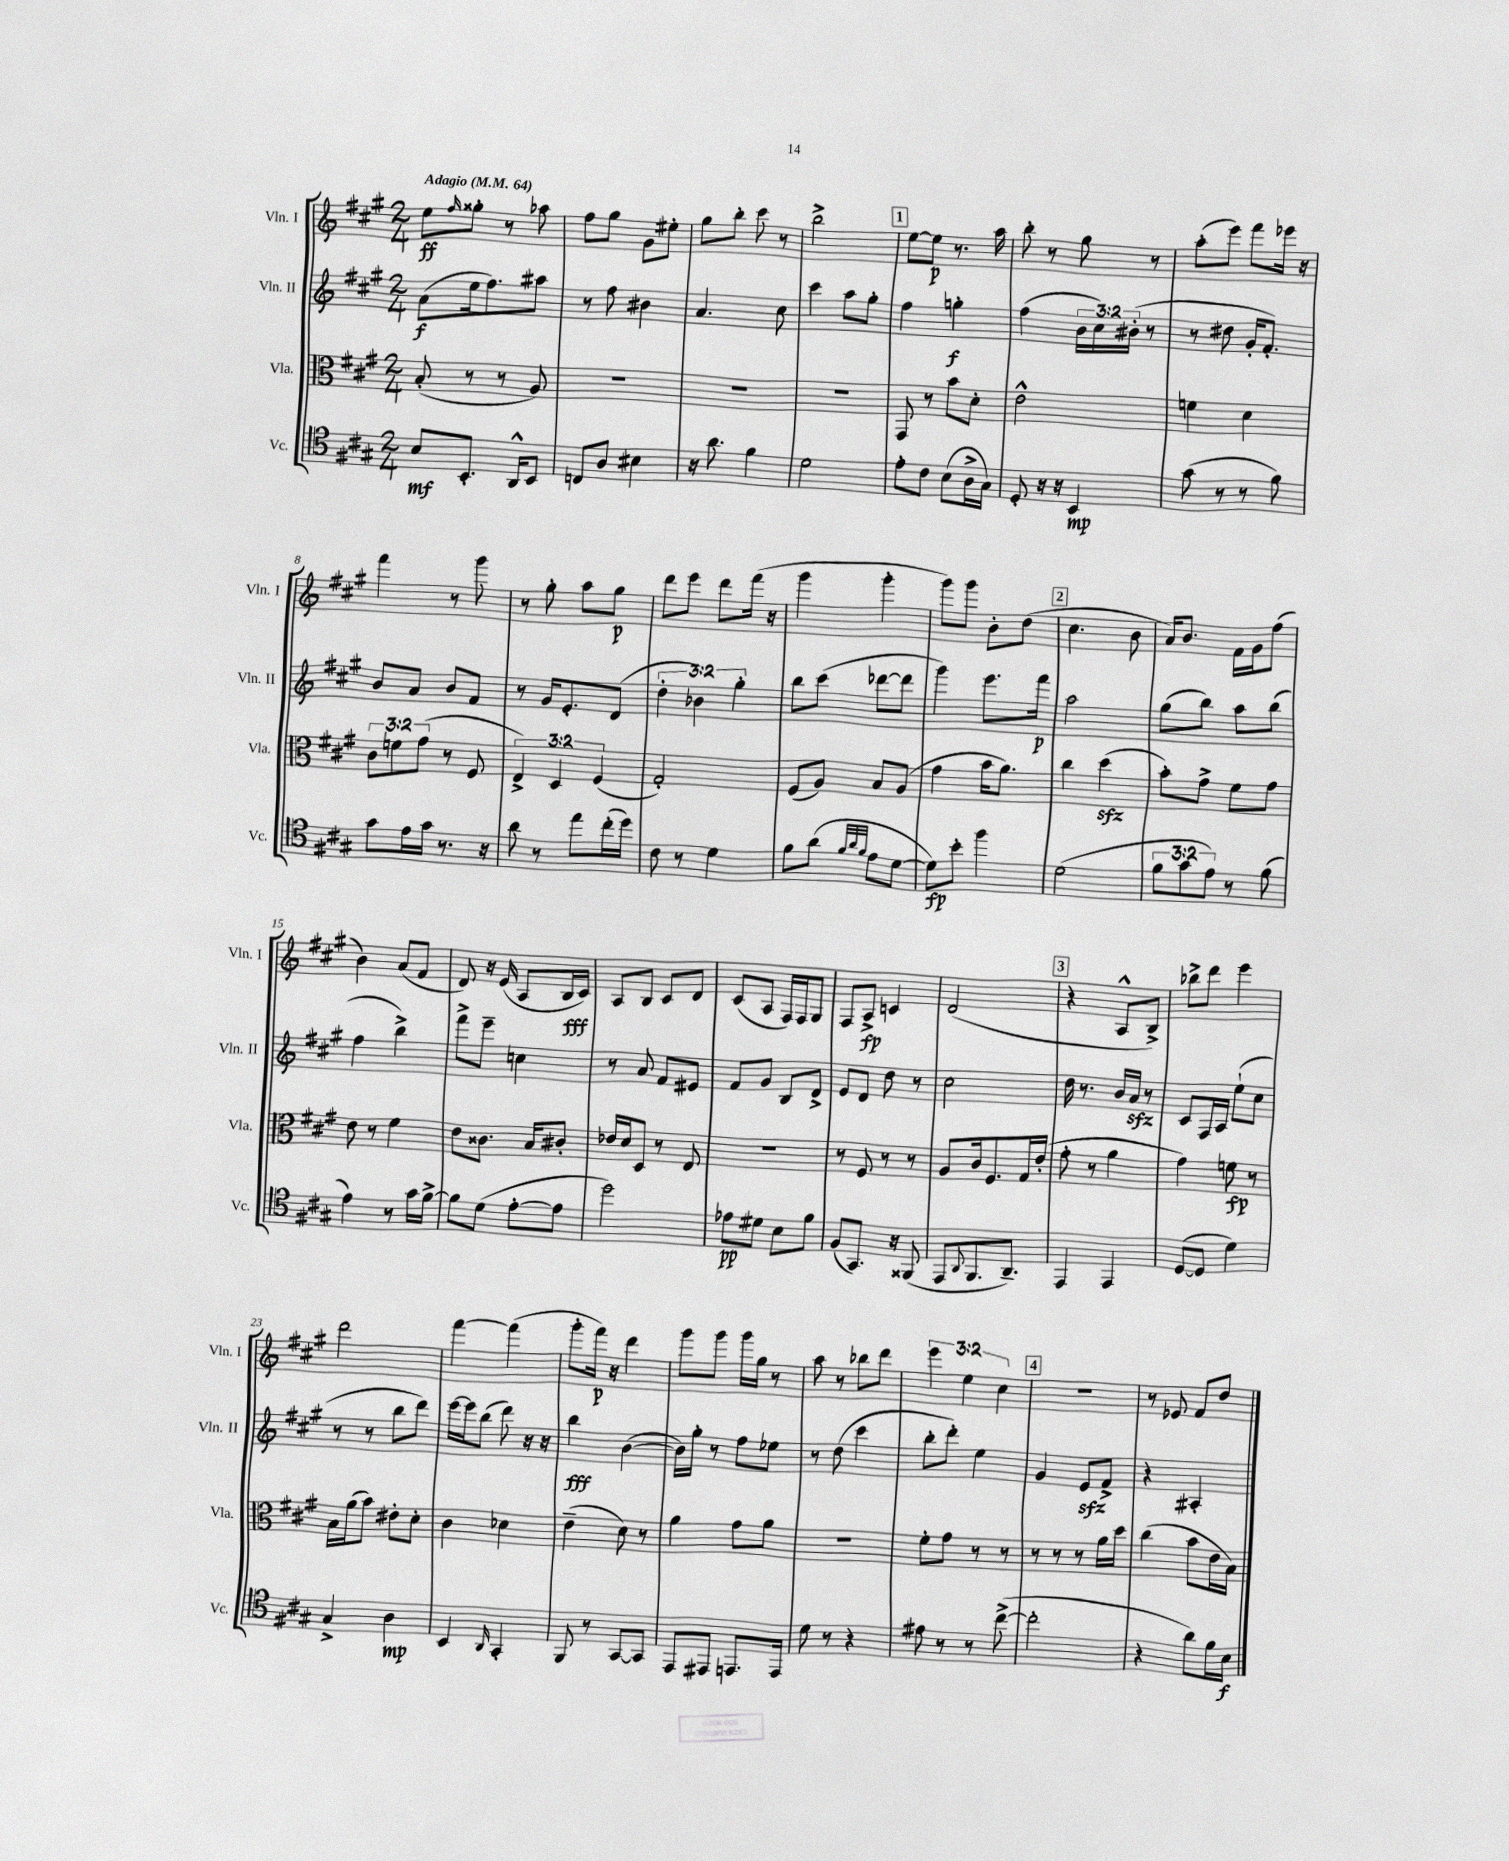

**kern	**kern	**kern	**kern
*staff4	*staff3	*staff2	*staff1
*clefC4	*clefC3	*clefG2	*clefG2
*k[f#c#g#]	*k[f#c#g#]	*k[f#c#g#]	*k[f#c#g#]
*M2/4	*M2/4	*M2/4	*M2/4
*MM64	*MM64	*MM64	*MM64
8B	(8B'	(8a	8ee
.	.	.	16qqff#
8.BB'	8r	16ee	8gg##'
.	.	8.ff#)	.
.	8r	.	8r
16AA^^	.	.	.
8BB	8A)	8aa#	8aa-
=	=	=	=
8C	2r	8r	8ff#
8A	.	8ff#	8gg#
4B#	.	4b#	8g#
.	.	.	8ee#'
=	=	=	=
16r	2r	4.a	8gg#
8.a	.	.	.
.	.	.	8bb'
4f#	.	.	8ccc#
.	.	8cc#	8r
=	=	=	=
2d	2r	4ccc#	2bb^
.	.	8aa	.
.	.	8gg#'	.
=	=	=	=
8e'	8GG#	4ff#	[8ee
8c#	8r	.	8ee]
(8B	8b	4gg'	8.r
16A^	8d'	.	.
16G#)	.	.	16aa
=	=	=	=
8D'	2e^^	(4ff#	8bb'
16r	.	.	8r
16r	.	.	.
4BB	.	24b	8gg#
.	.	24cc#)	.
.	.	(24b#'	.
.	.	8r	8r
=	=	=	=
(8g#	4f	8r	(8aa'
8r	.	8dd#	8eee)
8r	4d	16g#'	8fff#
.	.	8.f#')	.
8f#)	.	.	16eee-
.	.	.	16r
=	=	=	=
8g#	12c#	8b	4fff#
.	12f	.	.
16e	.	8a	.
.	(12g#	.	.
16g#	.	.	.
8.r	8r	8b	8r
.	8F#	8f#	8ggg#
16r	.	.	.
=	=	=	=
8a	6E^)	8r	8r
8r	.	16g#	8gg#'
.	6D	.	.
.	.	8.e'	.
8ee	.	.	8aa
.	(6F#	.	.
(16cc#'	.	(8d	8gg#
16dd)	.	.	.
=	=	=	=
8c#	2G#')	6dd'	8ddd
8r	.	.	8eee
.	.	6b-)	.
4d	.	.	8ddd
.	.	6gg#'	.
.	.	.	(16fff#
.	.	.	16r
=	=	=	=
8f#	(8F#	8bb	4ggg#
(8a	8A)	(8ccc#	.
32qqf#	.	.	.
32qqa	.	.	.
32qqf#	.	.	.
8e	8B	[8ddd-	4ggg#'
[8d	(8A	8ddd-]	.
=	=	=	=
8d])	4g#	4ggg#)	8ggg#)
8b'	.	.	8ggg#
4ff#	16b	8.eee	8b'
.	8.a)	.	.
.	.	.	(8dd
.	.	16fff#	.
=	=	=	=
(2d	4cc#	2aa	4.cc#
.	(4dd	.	.
.	.	.	8b
=	=	=	=
12f#	8b')	(8gg#	16a)
.	.	.	8.b
12g#	.	.	.
.	8g#^	8bb)	.
12e)	.	.	.
8r	8f#	8aa	16f#
.	.	.	16g#
(8f#	8g#	(8bb	(8ff#
=	=	=	=
4e)	8e	4ff#	4b)
.	8r	.	.
8r	4f#	4bb^)	(8a
16g#	.	.	8f#
[16f#^	.	.	.
=	=	=	=
8f#]	8e	8fff#^	8d)
(8d	8.c##	8eee~	16r
.	.	.	(16e
[8e'	.	4cc	8A
.	16B	.	.
8e]	8c#'	.	16B
.	.	.	16c#)
=	=	=	=
2dd)	16e-	8r	8A
.	16d	.	.
.	8D	8a	8B
.	8r	8f#	8c#
.	8E	8e#	8d
=	=	=	=
8e-	2r	8f#	(8c#
8d#	.	8g#	8A
8B	.	8B	16F#)
.	.	.	16F#
8f#	.	8d^	8G#
=	=	=	=
(8F#	8r	8e	8F#
8.GG#)	8F#	8d	8A^
.	8r	8dd	4c
16r	.	.	.
(8FF##	8r	8r	.
=	=	=	=
8EE	8A	2cc#	(2d
8qqAA	.	.	.
8.FF#	16c#	.	.
.	8.F#	.	.
8.AA~)	.	.	.
.	16G#	.	.
.	(16e'	.	.
=	=	=	=
4EE	8g#'	16dd	4r
.	.	8.r	.
.	8r	.	.
4EE	4a	16b	8A^^
.	.	16a	.
.	.	8r	8B^)
=	=	=	=
([8D	4g#)	8c#	8bb-^
8D]	.	16F#	8ddd
.	.	16A	.
4d)	8f	(8ee`	4eee
.	8r	8cc#	.
=	=	=	=
4G#^	16B	8r	2ddd
.	(16a	.	.
.	8b)	8r	.
4A	8e#'	8bb	.
.	8d'	8ddd)	.
=	=	=	=
4BB	4c#	[16eee	[4fff#
.	.	16eee]	.
.	.	(8bb	.
16qqAA	.	.	.
4GG#'	4d-	8ddd)	(4fff#]
.	.	16r	.
.	.	16r	.
=	=	=	=
8FF#	(4e~	4bb	8ggg#'
8r	.	.	16fff#)
.	.	.	16r
[8GG#	8d)	([4b	4ddd
8GG#]	8r	.	.
=	=	=	=
8EE	4a	16b])	8ggg#
.	.	16gg#'	.
8EE#	.	8r	8ggg#
8.EE	8g#	8ff#	16ggg#
.	.	.	16gg#
.	8a	8ee-	8r
16EE	.	.	.
=	=	=	=
8d	2r	8r	8aa
8r	.	(8dd	8r
4r	.	4ccc#	8bb-
.	.	.	8ddd
=	=	=	=
8e#	8f#'	8bb'	6eee
8r	8g#	8ddd')	.
.	.	.	6ee
8r	8r	4ee	.
.	.	.	6cc#
([8cc#^	8r	.	.
=	=	=	=
2cc#']	8r	4g#	2r
.	8r	.	.
.	8r	8e	.
.	16a	8f#^	.
.	16dd	.	.
=	=	=	=
4r	(4cc#	4r	8r
.	.	.	8e-
8a)	8b	4A#'	8f#
16f#	16e	.	8dd
16B	16B)	.	.
==	==	==	==
*-	*-	*-	*-
